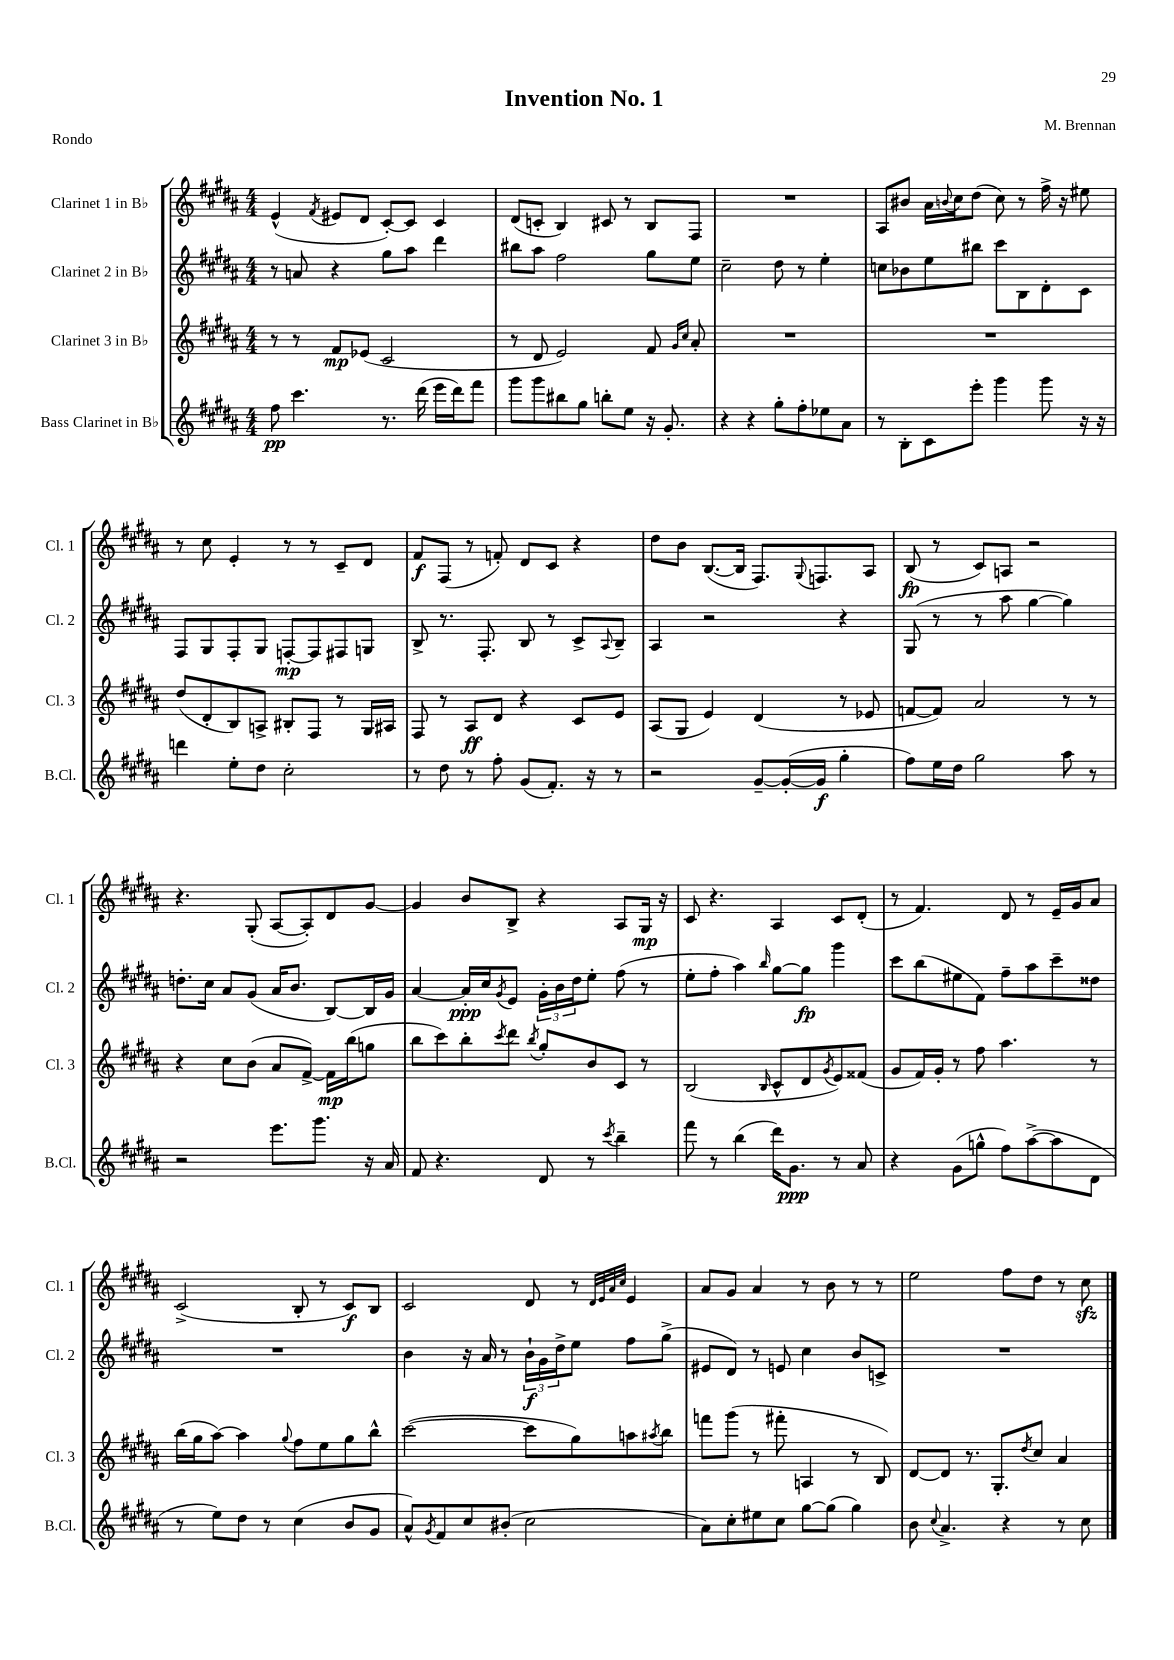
\header { title = "Invention No. 1" composer = "M. Brennan" piece = "Rondo" }
<<
\new StaffGroup <<
\new Staff = "s0" \with { instrumentName = "Clarinet 1 in Bb" shortInstrumentName = "Cl. 1" } {
    \clef treble \key b \major \numericTimeSignature \time 4/4
    e'4-^( \acciaccatura { fis'8 } eis'8 dis'8 cis'8~-.) cis'8 cis'4 |
    dis'8( c'8-. b4) cis'8 r8 b8 fis8 |
    R1 |
    ais8 bis'8 ais'16 \appoggiatura { b'8 } cis''16 dis''8( cis''8) r8 fis''16-> r16 eis''8 |
    r8 cis''8 e'4-. r8 r8 cis'8-- dis'8 |
    fis'8\f fis8( r8 f'8-.) dis'8 cis'8 r4 |
    dis''8 b'8 b8.~( b16 fis8.) \appoggiatura { gis8 } f8. ais8 |
    b8\fp( r8 cis'8) a8 r2 |
    r4. gis8-.( ais8~ ais8-.) dis'8 gis'8~ |
    gis'4 b'8 b8-> r4 ais8 gis16\mp r16 |
    cis'8 r4. ais4 cis'8 dis'8-.( |
    r8 fis'4.) dis'8 r8 e'16-- gis'16 ais'8 |
    cis'2->( b8-. r8 cis'8\f) b8 |
    cis'2 dis'8 r8 \grace { dis'32 e'32 ais'32 cis''32 } e'4 |
    ais'8 gis'8 ais'4 r8 b'8 r8 r8 |
    e''2 fis''8 dis''8 r8 cis''8\sfz \bar "|." |
}
\new Staff = "s1" \with { instrumentName = "Clarinet 2 in Bb" shortInstrumentName = "Cl. 2" } {
    \clef treble \key b \major \numericTimeSignature \time 4/4
    r8 a'8 r4 gis''8 ais''8 dis'''4 |
    bis''8 ais''8 fis''2 gis''8 e''8 |
    cis''2-- dis''8 r8 e''4-. |
    c''8 bes'8 e''8 bis''8 cis'''8 b8 dis'8-. cis'8 |
    fis8 gis8 fis8-. gis8 f8~-.\mp f8 fis8 g8 |
    b8-> r8. fis8.-. b8 r8 cis'8-> \appoggiatura { ais8 } b8-- |
    ais4 r2 r4 |
    gis8( r8 r8 ais''8 gis''4~ gis''4) |
    d''8.-. cis''16 ais'8 gis'8( ais'16 b'8. b8~) b16 gis'16 |
    ais'4~ ais'16-.\ppp cis''16 \acciaccatura { gis'8 } e'8 \tuplet 3/2 { gis'16-. b'16 dis''16 } e''8-. fis''8( r8 |
    e''8-. fis''8-. ais''4) \grace { b''16 } gis''8~ gis''8\fp gis'''4 |
    cis'''8 b''8( eis''8 fis'8) fis''8-- ais''8 cis'''8-- disis''8 |
    R1 |
    b'4 r16 ais'16 r8 \tuplet 3/2 { b'16-!\f gis'16 dis''16-> } e''8 fis''8 gis''8->( |
    eis'8 dis'8) r8 e'8 cis''4 b'8 c'8-> |
    R1 \bar "|." |
}
\new Staff = "s2" \with { instrumentName = "Clarinet 3 in Bb" shortInstrumentName = "Cl. 3" } {
    \clef treble \key b \major \numericTimeSignature \time 4/4
    r8 r8 fis'8\mp ees'8( cis'2 |
    r8 dis'8 e'2) fis'8 \grace { gis'16 cis''16 } ais'8-. |
    R1 |
    R1 |
    dis''8( dis'8-. b8) a8-> bis8-. fis8 r8 gis16 ais16 |
    fis8 r8 ais8\ff dis'8 r4 cis'8 e'8 |
    ais8( gis8 e'4) dis'4( r8 ees'8 |
    f'8~ f'8) ais'2 r8 r8 |
    r4 cis''8 b'8( ais'8 fis'8~->) fis'16\mp b''16( g''8 |
    b''8 cis'''8) b''8-. \acciaccatura { cis'''8 } dis'''8 \acciaccatura { b''8 } gis''8-. b'8 cis'8 r8 |
    b2( \grace { b16 } cis'8-^ dis'8 \acciaccatura { gis'8 } e'8) fisis'8( |
    gis'8 fis'16) gis'16-. r8 fis''8 ais''4. r8 |
    b''16( gis''16 ais''8~) ais''4 \appoggiatura { gis''8 } fis''8 e''8 gis''8 b''8-^ |
    cis'''2~( cis'''8 gis''8) a''8 \acciaccatura { ais''8 } b''8 |
    f'''8 gis'''8( r8 fis'''8-. a4 r8 b8) |
    dis'8~ dis'8 r8. gis8.-. \acciaccatura { dis''8 } cis''8 ais'4 \bar "|." |
}
\new Staff = "s3" \with { instrumentName = "Bass Clarinet in Bb" shortInstrumentName = "B.Cl." } {
    \clef treble \key b \major \numericTimeSignature \time 4/4
    fis''8\pp cis'''4. r8. dis'''16( e'''16 dis'''16) fis'''8 |
    gis'''8 gis'''8 bis''8 gis''8 b''8-. e''8 r16 gis'8.-. |
    r4 r4 gis''8-. fis''8-. ees''8 ais'8 |
    r8 b8-. cis'8 e'''8-. gis'''4 gis'''8 r16 r16 |
    d'''4 e''8-. dis''8 cis''2-. |
    r8 dis''8 r8 fis''8-. gis'8( fis'8.-.) r16 r8 |
    r2 gis'8~-- gis'16~-.( gis'16\f gis''4-. |
    fis''8) e''16 dis''16 gis''2 ais''8 r8 |
    r2 e'''8. gis'''8. r16 ais'16 |
    fis'8 r4. dis'8 r8 \acciaccatura { cis'''8 } b''4-- |
    fis'''8 r8 b''4( dis'''16) gis'8.\ppp r8 ais'8 |
    r4 gis'8( g''8-^ fis''8) ais''8~->( ais''8 dis'8 |
    r8 e''8) dis''8 r8 cis''4( b'8 gis'8 |
    ais'8-^) \acciaccatura { gis'8 } fis'8 cis''8 bis'8-.( cis''2 |
    ais'8) cis''8-. eis''8 cis''8 gis''8~ gis''8( gis''4) |
    b'8 \appoggiatura { cis''8 } ais'4.-> r4 r8 cis''8 \bar "|." |
}
>>
>>
\layout { \context { \Score \remove "Bar_number_engraver" } }
